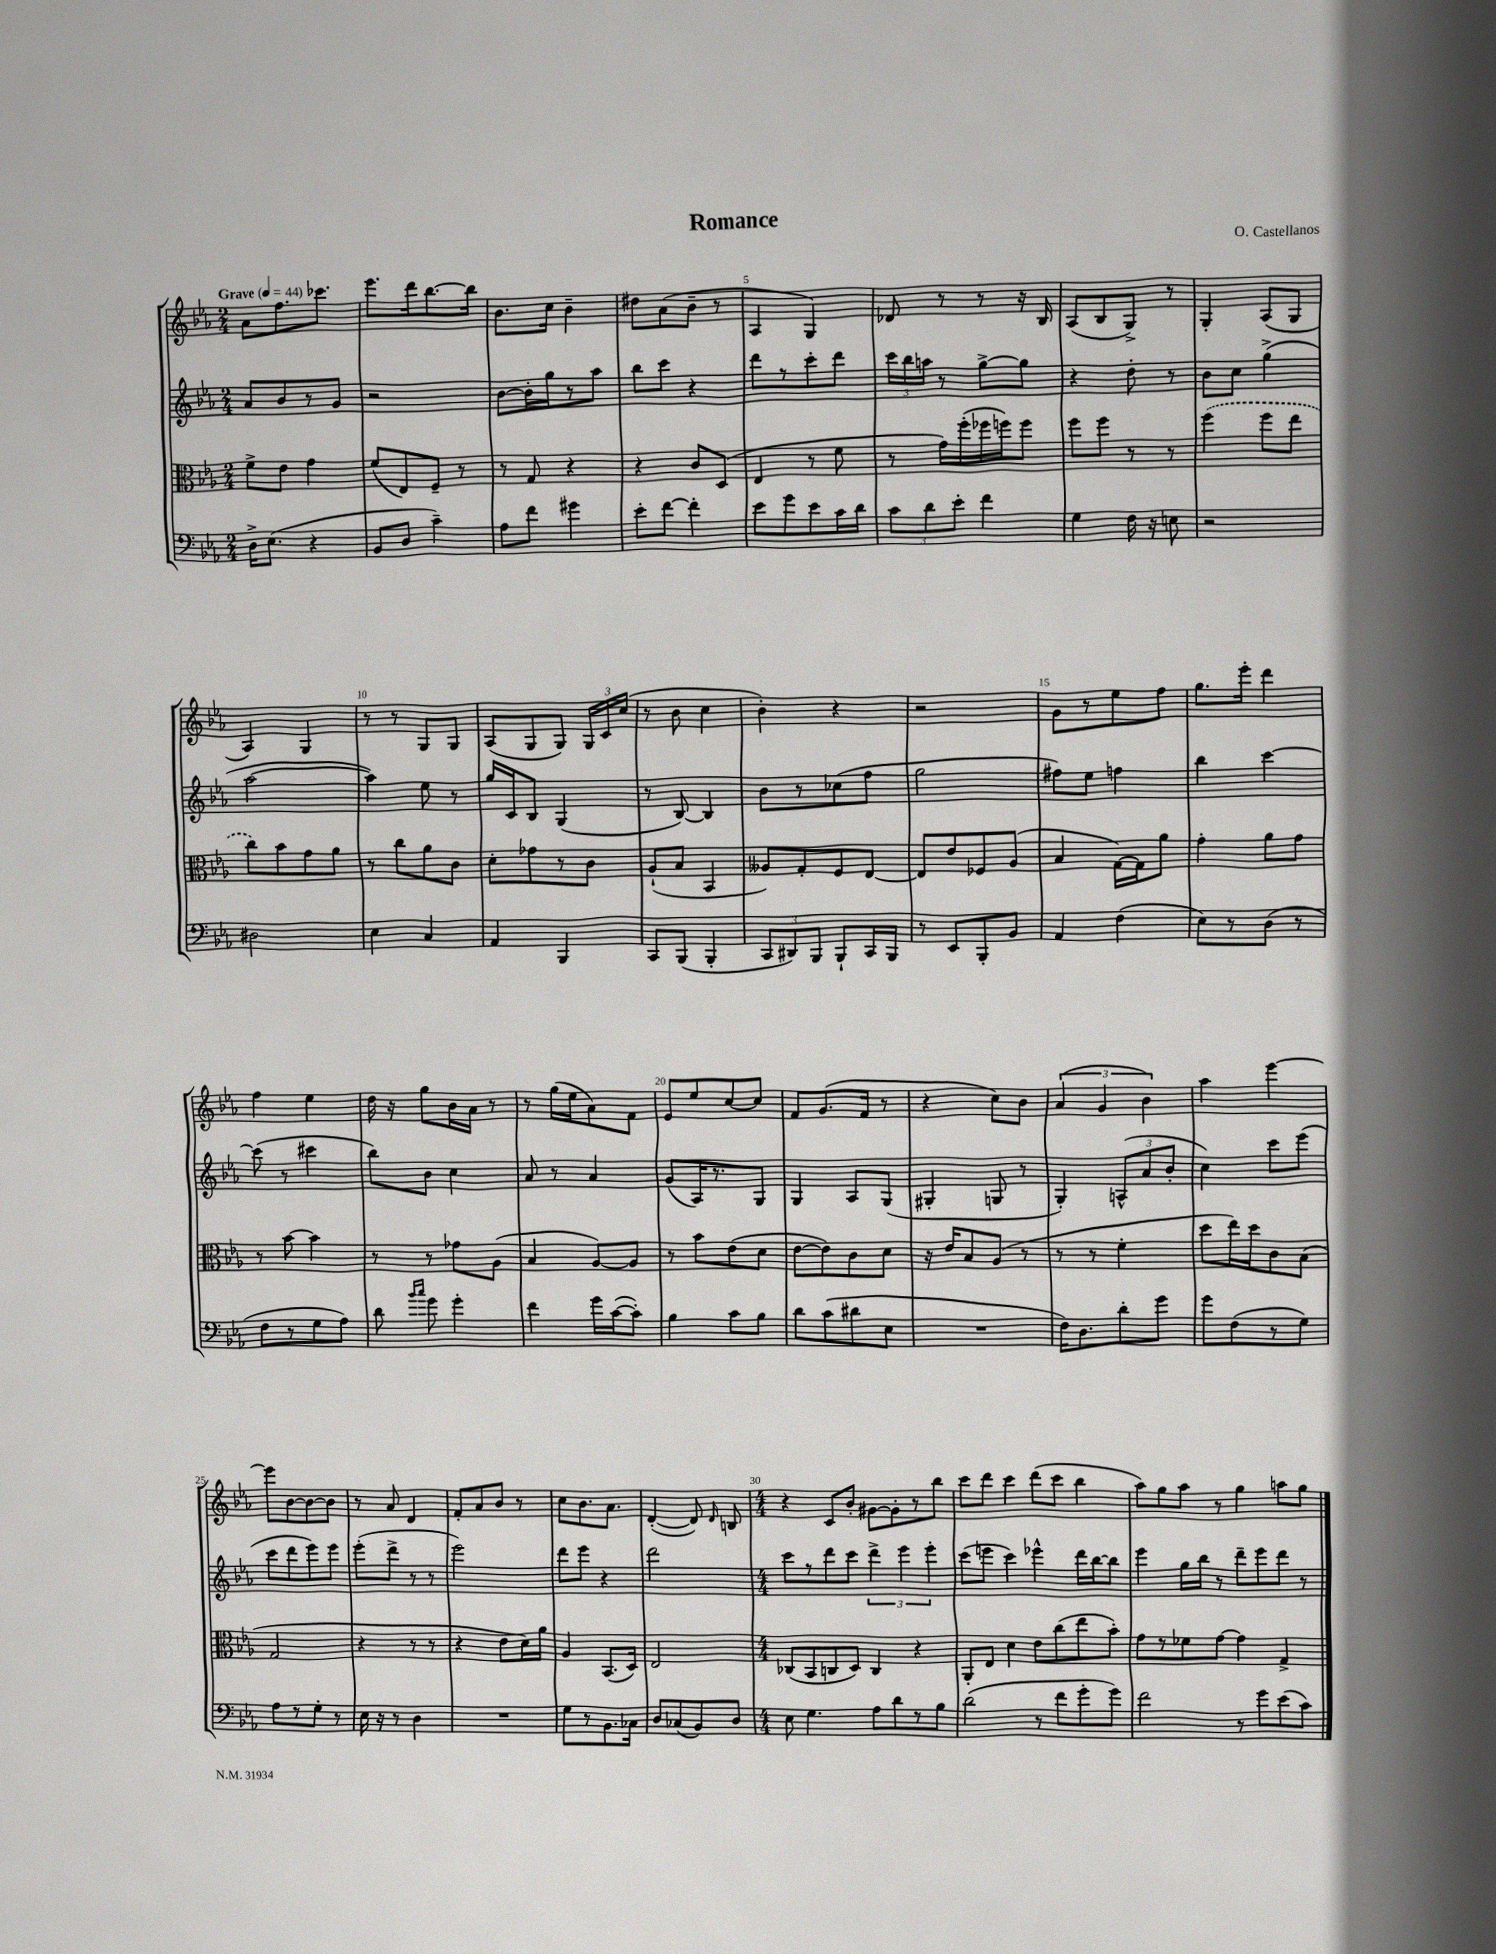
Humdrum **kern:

**kern	**kern	**kern	**kern
*staff4	*staff3	*staff2	*staff1
*clefF4	*clefC3	*clefG2	*clefG2
*k[b-e-a-]	*k[b-e-a-]	*k[b-e-a-]	*k[b-e-a-]
*M2/4	*M2/4	*M2/4	*M2/4
*MM44	*MM44	*MM44	*MM44
16D^	8f^	8a-	8a-
(8.E-	.	.	.
.	8e-	8b-	8.ff
4r	4g	8r	.
.	.	.	8.ccc-
.	.	8g	.
=	=	=	=
8BB-	(8f	2r	8.eee-
8D	8E-)	.	.
.	.	.	16ddd
4c~)	8F~	.	[8.bb-
.	8r	.	.
.	.	.	16bb-]
=	=	=	=
8A-	8r	[8b-	8.b-
8f	8G	16b-']	.
.	.	16gg	16cc
4g#	4r	8r	4b-~
.	.	8aa-	.
=	=	=	=
8e-'	4r	8bb-	8dd#
[8f	.	8ccc	(8a-
4f']	8c	4r	8b-~
.	(8D	.	8r
=	=	=	=
8e-	4E-	8ddd	4A-
8g	.	8r	.
8e-	8r	8ccc'	4G)
16c	8f	8ddd	.
16d	.	.	.
=	=	=	=
12c	8r	24ccc	8d-
.	.	24bb-	.
12d	.	24aa	.
.	16g)	8r	8r
12e-'	.	.	.
.	(16ff'	.	.
4f	16ff-	[8gg^	8r
.	16ff)	.	.
.	8ff	8gg]	16r
.	.	.	16B-
=	=	=	=
4G	8ff	4r	(8A-
.	8ff	.	8B-
16F	8r	8dd'	8G^)
16r	.	.	.
8E	8r	8r	8r
=	=	=	=
2r	(4ff	8b-	4G'
.	.	8cc	.
.	8ff	(4gg^	(8A-
.	8ee-	.	8G
=	=	=	=
2D#	8cc)	[2aa-	4A-)
.	8b-	.	.
.	8g	.	4G
.	8a-	.	.
=	=	=	=
4E-	8r	4aa-])	8r
.	8cc	.	8r
4C	8a-	8ee-	8G
.	8c	8r	8G
=	=	=	=
4AA-	8d'	16gg	(8A-
.	.	16c	.
.	8g-	8B-	8G
4BBB-	8r	(4G	8G)
.	8c	.	24G
.	.	.	24c
.	.	.	(24cc
=	=	=	=
8CC	(8A-`	8r	8r
(8BBB-	8B-	[8B-)	8b-
4BBB-'	4BB-	4B-]	4cc
=	=	=	=
12CC	8A--)	8b-	4b-')
12DD#)	.	.	.
.	8G'	8r	.
12BBB-	.	.	.
8BBB-`	8F	(8cc-	4r
16CC	[8E-	8ff	.
16BBB-	.	.	.
=	=	=	=
8r	8E-]	2gg	2r
8EE-	8e-	.	.
8BBB-'	8F-	.	.
8BB-	(8A-	.	.
=	=	=	=
4AA-	4B-	8ff#)	8g
.	.	8ee-	8r
(4F	[16G)	4ff	8ee-
.	16G]	.	.
.	8a-	.	8ff
=	=	=	=
8E-)	4g'	4bb-	8.gg
8r	.	.	.
.	.	.	16eee-'
(8D	8a-	[4ccc	4ddd
8r	8g	.	.
=	=	=	=
8F	8r	(8ccc]	4ff
8r	[8b-	8r	.
8G	4b-]	4ccc#	4ee-
8A-)	.	.	.
=	=	=	=
8d	8r	8bb-)	16dd
.	.	.	16r
16qqb-	.	.	.
16qqcc	.	.	.
8g	8r	8b-	8gg
4g'	8g-	4cc	16b-
.	.	.	16a-
.	(8A-	.	8r
=	=	=	=
4f	4B-	8a-	8r
.	.	8r	(16gg
.	.	.	16ee-
16g	[8A-)	4a-	8a-)
([16c	.	.	.
8c'])	8A-]	.	8f
=	=	=	=
4B-	8r	(8g	8e-
.	8b-	16A-)	8ee-
.	.	8.r	.
8c	(8e-	.	[8cc
8B-	8d	8G	8cc]
=	=	=	=
8d	[8e-	4G	8f
(8c	8e-])	.	(8.g
8d#	8c	8A-	.
.	.	.	16f
8E-	8d	(8G	8r
=	=	=	=
2r	16r	4G#'	4r
.	16e-	.	.
.	8B-	.	.
.	(8A-	8G	8cc)
.	8r	8r	8b-
=	=	=	=
16F)	8r	4G')	(6a-
8.D	.	.	.
.	8r	.	.
.	.	.	6g
8d'	4f'	(12A^^	.
.	.	12a-	6b-)
8g	.	.	.
.	.	12b-'	.
=	=	=	=
8g	8dd	4cc)	4aa-
(8F	16ee-)	.	.
.	16dd	.	.
8r	8c	8ccc	[4eee-
8G)	(8B-	(8eee-	.
=	=	=	=
8A-	2G	8ccc	8eee-]
8r	.	8ddd	[8b-
8G'	.	8eee-)	8b-_
8r	.	8eee-	8b-]
=	=	=	=
16E-	4r	(8eee-'	8r
16r	.	.	.
8r	.	8ddd^	8a-
4D	8r	8r	4d
.	8r	8r	.
=	=	=	=
2r	4r	2eee-)	8f'
.	.	.	8a-
.	8e-	.	8b-
.	16d)	.	8r
.	16a-	.	.
=	=	=	=
8G	4A-	8ddd	8cc
8r	.	8eee-	8.b-
8.BB-	(8.BB-	4r	.
.	.	.	8.a-
16C-	16D)	.	.
=	=	=	=
8D	2E-	2ddd	([4d'
(8C-	.	.	.
8BB-)	.	.	8d])
.	.	.	16qqd
8D	.	.	8B
=	=	=	=
*M4/4	*M4/4	*M4/4	*M4/4
8E-	(8C-	8ccc	4r
4.G	8BB-	8r	.
.	8C	8ddd	8c
.	8D)	8ccc	8b-'
8A-	4C	6ddd^	[8g#
8d	.	.	8g#']
.	.	6eee-	.
8r	4r	.	8r
.	.	6eee-'	.
8B-	.	.	8bb-
=	=	=	=
(2d	8AA-'	(8ccc	8ccc
.	8E-	8eee	8ddd
.	4d	4ccc)	4ccc
8r	8e-	4eee-^^	(8ddd
8f	(8cc	.	8ccc
8g'	8ee-	16ddd	4bb-
.	.	[16bb-	.
8g)	8b-')	8bb-]	.
=	=	=	=
2f	8g	4eee-	8aa-)
.	8r	.	8gg
.	8f-	16gg	8aa-
.	.	16bb-	.
.	[8g	8r	8r
8r	4g]	8ddd~	4gg
8g	.	8eee-	.
(8e-	4G^	8ddd	8aa
8c)	.	8r	8gg
==	==	==	==
*-	*-	*-	*-
